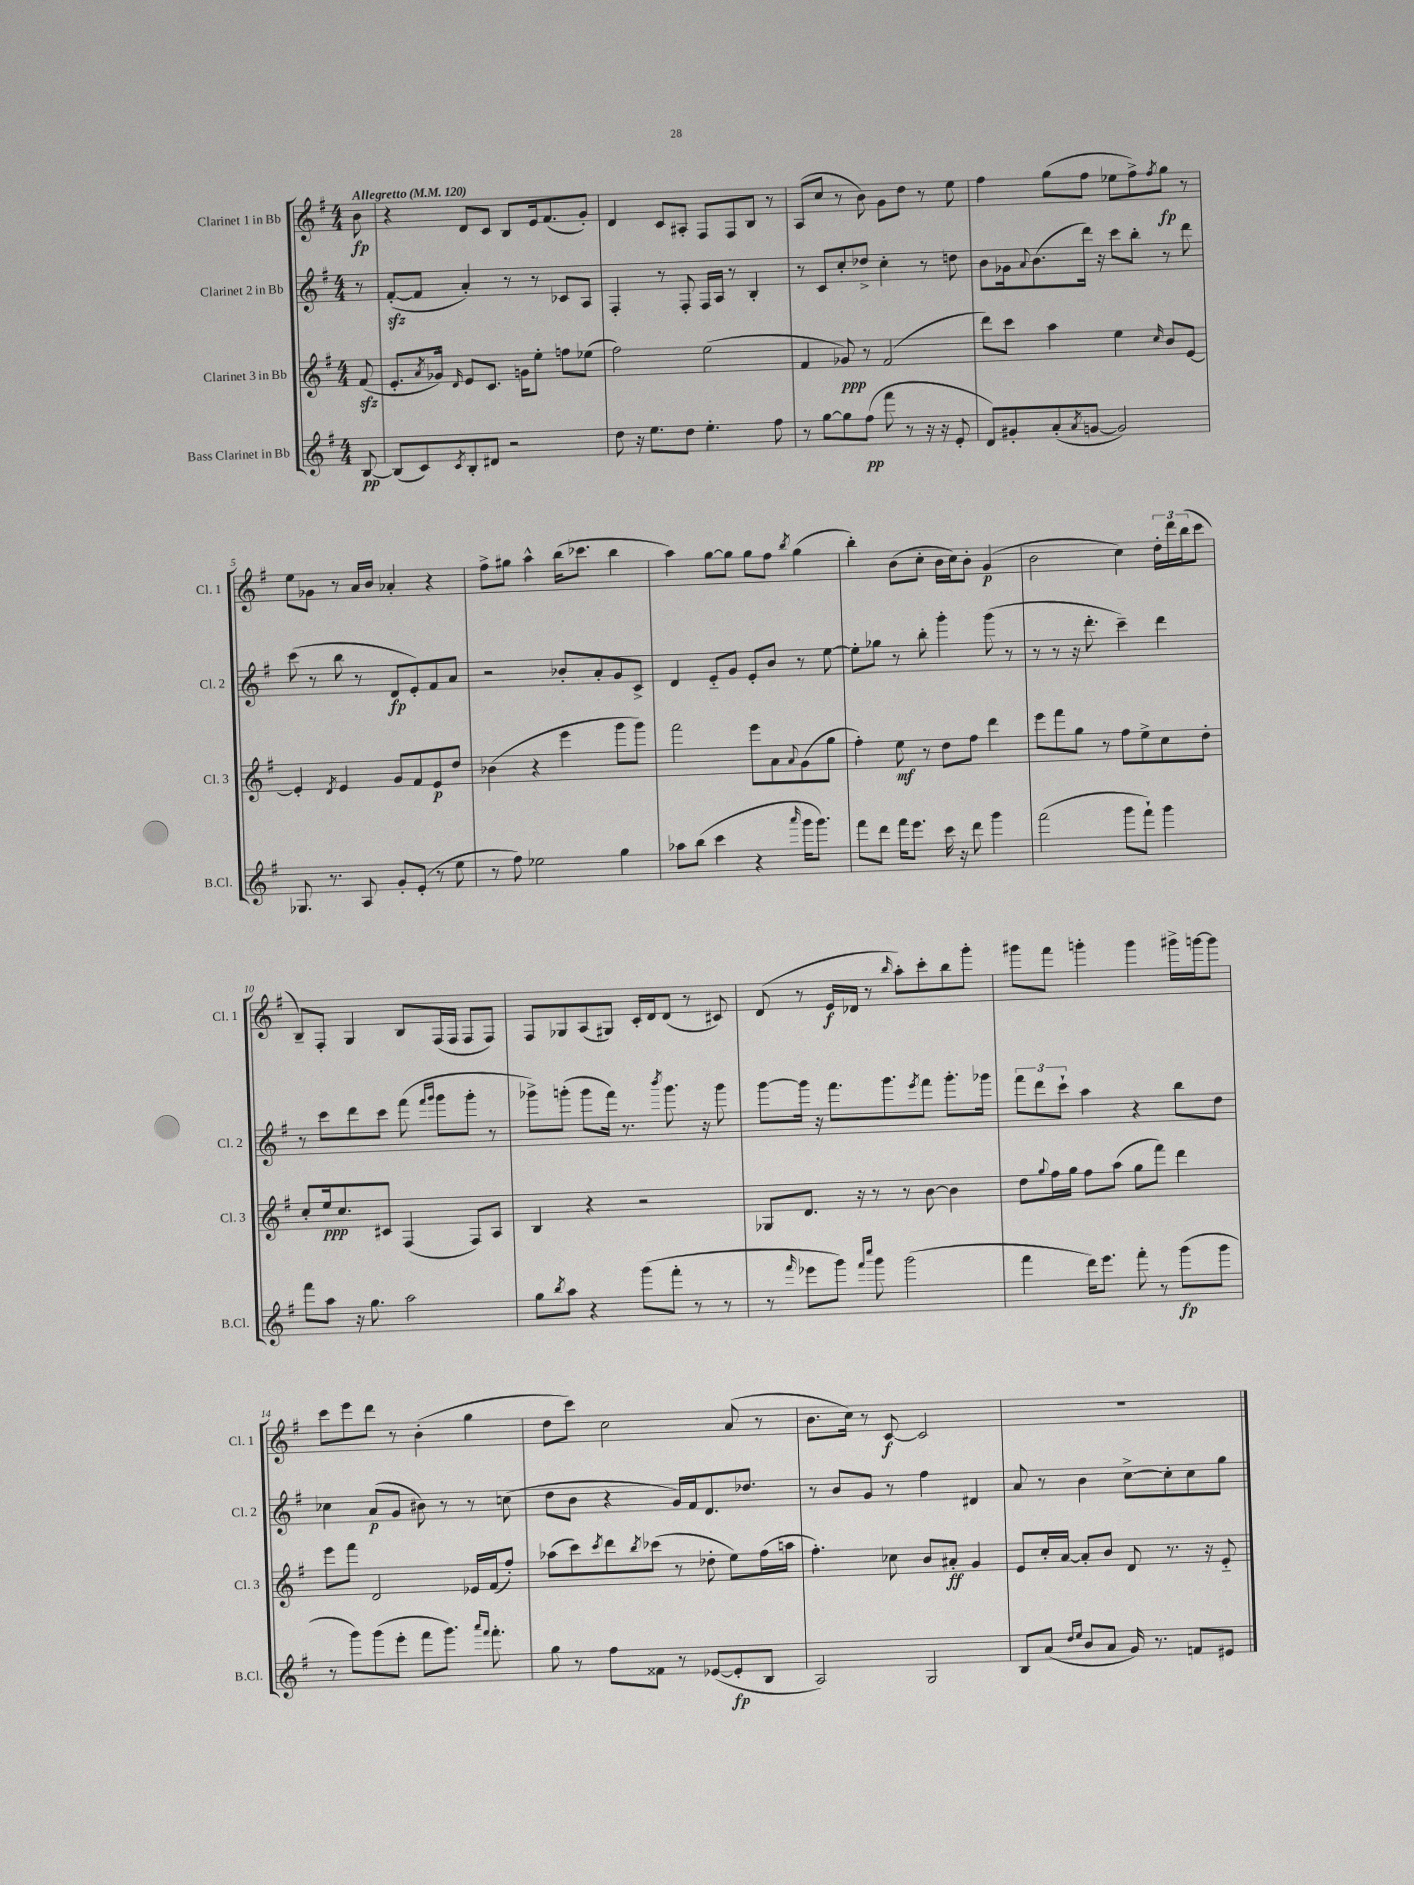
<<
\new StaffGroup <<
\new Staff = "s0" \with { instrumentName = "Clarinet 1 in Bb" shortInstrumentName = "Cl. 1" } {
    \clef treble \key g \major \numericTimeSignature \time 4/4 \partial 8 \tempo "Allegretto" 4 = 120
    b'8\fp |
    r4 d'8 c'8 b8 e'16 fis'8.( g'8-.) |
    d'4 c'8 ais8-. fis8 fis8 b8 r8 |
    a8( c''8 r8 b'8) g'8 d''8 r8 e''8 |
    fis''4 g''8( fis''8 ees''8 fis''8->) \acciaccatura { fis''8 } g''8\fp r8 |
    e''8 ges'8 r8 a'16 b'16 aes'4-. r4 |
    fis''8-> gis''8 a''4-^ b''16( ces'''8. b''4 |
    a''4) g''8~ g''8 g''8 fis''8 \acciaccatura { b''8 } g''4( |
    b''4-.) b'8( c''8-. b'16 c''16) b'8-. g'4\p( |
    b'2 c''4) \tuplet 3/2 { d''16-. d'''16 b''16( } c'''8 |
    b8--) fis8-. g4 b8 fis16( fis16 fis8 fis8) |
    fis8 ges8 a8( gis8) c'16-. d'16 d'8( r8 cis'8) |
    d'8( r8 e'16\f des'16 r8 \grace { b''16 } a''8-.) c'''8-. b''8 g'''8-. |
    gis'''8 fis'''8 g'''4-. g'''4 gis'''16-> g'''16~ g'''8 |
    c'''8 e'''8 d'''8 r8 b'4-.( g''4 |
    d''8 c'''8) c''2 a'8( r8 |
    b'8. c''16) r8 c'8~\f c'2 |
    R1 \bar "|." |
}
\new Staff = "s1" \with { instrumentName = "Clarinet 2 in Bb" shortInstrumentName = "Cl. 2" } {
    \clef treble \key g \major \numericTimeSignature \time 4/4 \partial 8
    r8 |
    fis'8~-.\sfz( fis'8 a'4-.) r8 r8 ces'8 a8 |
    fis4-. r8 fis8-. fis16 a16 r8 b4-. |
    r8 c'8 c''8-. des''8-> c''4-. r8 d''8 |
    b'8 ges'16 \appoggiatura { a'8 } b'8.( d'''16) r16 c'''8 b''8-. r8 d'''8 |
    c'''8( r8 b''8 r8 d'8\fp e'8-.) fis'8 a'8 |
    r2 bes'8-. a'8-. g'8 c'8-> |
    d'4 e'8-_ g'8 e'8-. b'8 r8 e''8~ |
    e''8-. ges''8 r8 b''8-. g'''4-. g'''8( r8 |
    r8 r8 r16 d'''8.-. c'''4--) d'''4 |
    r8 c'''8 d'''8 c'''8 fis'''8( \grace { fis'''16 g'''16 } g'''8 g'''8-. r8 |
    ges'''8->) g'''8-.( g'''8 fis'''16) r8. \acciaccatura { b'''8 } g'''8. r16 g'''8 |
    g'''8~ g'''16 r16 fis'''8. g'''8. \acciaccatura { e'''8 } fis'''8 g'''8.-. ges'''16 |
    \tuplet 3/2 { fis'''8 d'''8 c'''8-! } a''4 r4 b''8 d''8 |
    ces''4 a'8\p( g'8 bis'8) r8 r8 c''8( |
    d''8 b'8 r4 g'16) fis'16 d'8. des''8. |
    r8 b'8 g'8 r8 fis''4 dis'4 |
    a'8 r8 b'4 c''8~-> c''8-. c''8 g''8 \bar "|." |
}
\new Staff = "s2" \with { instrumentName = "Clarinet 3 in Bb" shortInstrumentName = "Cl. 3" } {
    \clef treble \key g \major \numericTimeSignature \time 4/4 \partial 8
    fis'8\sfz( |
    e'8.-. \acciaccatura { a'8 } ges'16-^) \grace { d'16 } e'8 c'8. g'16 e''8-. f''8 ees''8( |
    fis''2) e''2( |
    fis'4 ges'8\ppp) r8 fis'2( |
    d'''8) c'''8 a''4 e''4 \grace { c''16 } b'8 e'8~ |
    e'4-. \acciaccatura { d'8 } e'4 g'8 fis'8 e'8\p d''8 |
    bes'4( r4 e'''4 g'''8 g'''8) |
    fis'''2 e'''8 a'8 \appoggiatura { a'8 } g'8( g''8 |
    fis''4-.) e''8\mf r8 d''8 fis''8 d'''4 |
    e'''8 fis'''8 g''8 r8 fis''8 e''8-> c''8 d''8-. |
    c''8-. e''16\ppp c''8. cis'8 fis4( fis8) a8 |
    b4 r4 r2 |
    ges8 d'8. r16 r8 r8 b'8~ b'4 |
    d''8 \appoggiatura { g''8 } fis''16 g''16 fis''8 a''8( g''8 fis'''8) d'''4 |
    e'''8 fis'''8 d'2 ees'16 fis'16( fis''8-.) |
    aes''8( c'''8) \acciaccatura { c'''8 } d'''8 \acciaccatura { b''8 } ces'''8( r8 des''8-. e''8) fis''16( a''16 |
    fis''4.-.) ces''8 b'8 ais'8-.\ff g'4 |
    e'8 c''16-. a'16~ a'8-. b'8 d'8 r8. r16 e'8-_ \bar "|." |
}
\new Staff = "s3" \with { instrumentName = "Bass Clarinet in Bb" shortInstrumentName = "B.Cl." } {
    \clef treble \key g \major \numericTimeSignature \time 4/4 \partial 8
    b8~\pp |
    b8( c'8) \acciaccatura { c'8 } b8-. dis'8 r2 |
    d''8 r16 e''8. d''8 e''4.-. fis''8 |
    r8 g''8~ g''8 fis''8\pp( fis'''8 r8 r16 r16 e'8-. |
    d'8) gis'8-. a'8-.( \acciaccatura { a'8 } g'8~ g'2) |
    ges8. r8. a8 g'8-. e'8-.( r8 e''8 |
    r8 fis''8) ees''2 g''4 |
    aes''8 b''8( c'''4 r4 \grace { a'''16 } g'''16 g'''8.) |
    fis'''8 d'''8 fis'''16 e'''8. c'''16 r16 d'''8 g'''4 |
    fis'''2( g'''8 fis'''8-!) g'''4 |
    fis'''8 a''8 r16 g''8. a''2 |
    g''8 \acciaccatura { b''8 } a''8 r4 g'''8( fis'''8-. r8 r8 |
    r8 \grace { fis'''16 } ees'''8 g'''8) \grace { fis'''16 c''''16 } g'''8 g'''2( |
    fis'''4 d'''16) e'''8. fis'''8-. r8 g'''8\fp( g'''8 |
    r8 g'''8) g'''8( e'''8-. fis'''8 g'''8.) \grace { a'''16 fis'''16 } fis'''8.-. |
    g''8 r8 fis''8 fisis'8 r8 ees'8~( ees'8-.\fp b8 |
    a2) g2 |
    b8 a'8( \grace { d''16 e''16 } b'8 a'8 g'16) r8. f'8 eis'8 \bar "|." |
}
>>
>>
